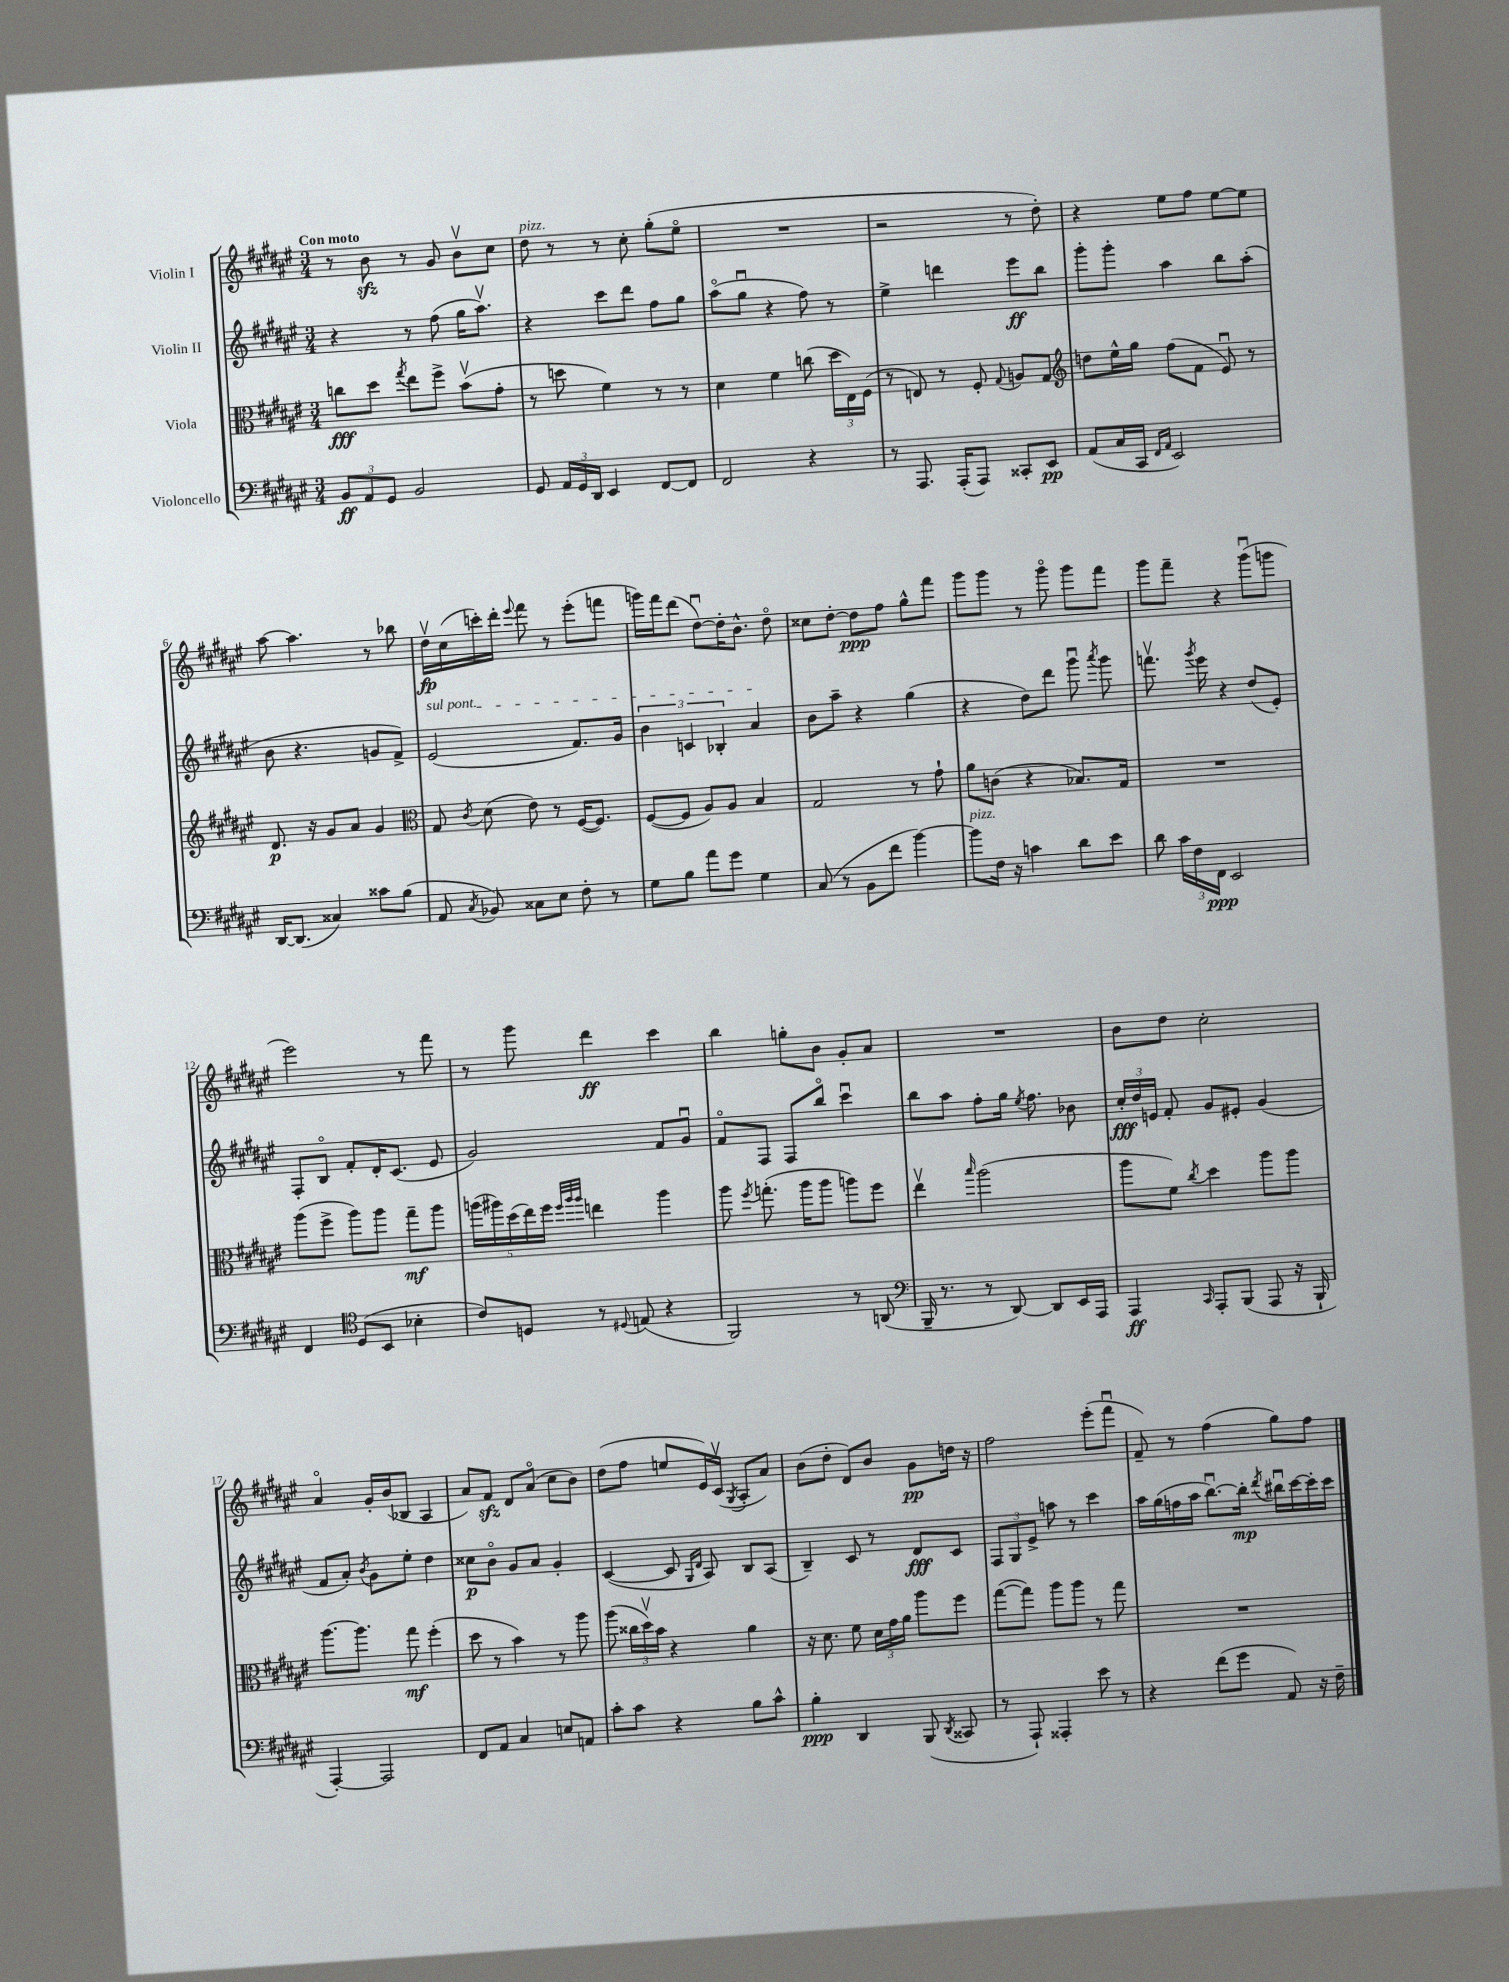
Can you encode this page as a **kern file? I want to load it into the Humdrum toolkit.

**kern	**dynam	**kern	**dynam	**kern	**dynam	**kern	**dynam
*part4	*part4	*part3	*part3	*part2	*part2	*part1	*part1
*staff4	*staff4	*staff3	*staff3	*staff2	*staff2	*staff1	*staff1
*I"Violoncello	*	*I"Viola	*	*I"Violin II	*	*I"Violin I	*
*clefF4	*	*clefC3	*	*clefG2	*	*clefG2	*
*k[f#c#g#d#a#e#]	*	*k[f#c#g#d#a#e#]	*	*k[f#c#g#d#a#e#]	*	*k[f#c#g#d#a#e#]	*
*M3/4	*	*M3/4	*	*M3/4	*	*M3/4	*
=1	=1	=1	=1	=1	=1	=1	=1
!	!	!	!	!	!	!LO:TX:a:B:t=Con moto	!
12BB/L	ff	8ccn\L	fff	4r	.	8r	.
12AA#/	.	.	.	.	.	.	.
.	.	8dd#\J	.	.	.	8bzz\	.
12GG#/J	.	.	.	.	.	.	.
.	.	8qgg#/	.	.	.	.	.
2BB/	.	8ee#\L	.	8r	.	8r	.
.	.	8ff#^\J	.	(8ff#\	.	8g#/	.
.	.	(8bv\L	.	16gg#\KL	.	8bv\L	.
.	.	.	.	8.aa#v\J)	.	.	.
.	.	8g#'\J	.	.	.	8cc#\J	.
=2	=2	=2	=2	=2	=2	=2	=2
!	!	!	!	!	!	!LO:TX:a:i:t=pizz.	!
8GG#/	.	8r	.	4r	.	8dd#\	.
24AA#/LL	.	8ddn\	.	.	.	8r	.
24GG#/	.	.	.	.	.	.	.
24DD#/JJ	.	.	.	.	.	.	.
4EE#/	.	4f#\)	.	8ccc#\L	.	8r	.
.	.	.	.	8ddd#\J	.	8cc#'\	.
[8FF#/L	.	8r	.	8ff#\L	.	(8gg#'\L	.
8FF#/J]	.	8r	.	8gg#\J	.	8ee#\J	.
=3	=3	=3	=3	=3	=3	=3	=3
2FF#/	.	4d#\	.	(8aa#\L	.	2.r	.
.	.	.	.	8gg#u\J	.	.	.
.	.	4f#\	.	4r	.	.	.
4r	.	(8ccn\	.	8ff#\)	.	.	.
.	.	24dd#\LL	.	8r	.	.	.
.	.	24E#\)	.	.	.	.	.
.	.	(24F#\JJ	.	.	.	.	.
=4	=4	=4	=4	=4	=4	=4	=4
8r	.	8r	.	4ee#^\	.	2r	.
8.AAA#/	.	8En/)	.	.	.	.	.
.	.	8r	.	4dddn\	.	.	.
(16AAA#'/KL	.	.	.	.	.	.	.
8AAA#/J)	.	8F#'/	.	.	.	.	.
.	.	8qqG#/	.	.	.	.	.
8CC##X'/L	.	8An/L	.	8eee#\L	ff	8r	.
8EE#/J	pp	8G#/J	.	8bb\J	.	8dd#'\)	.
=5	=5	=5	=5	=5	=5	=5	=5
*	*	*clefG2	*	*	*	*	*
(8AA#/L	.	8ddn\L	.	8ggg#'\L	.	4r	.
16C#/L	.	16ee#^^\L	.	8ggg#'\J	.	.	.
16CC#/JJ	.	16gg#\JJ	.	.	.	.	.
16qqFF#/LL	.	.	.	.	.	.	.
16qqAA#/JJ	.	.	.	.	.	.	.
2EE#/)	.	(8ff#\L	.	4aa#\	.	8ee#\L	.
.	.	8f#\J	.	.	.	8ff#\J	.
.	.	8e#u/)	.	8bb\L	.	[8ee#\L	.
.	.	8r	.	(8aa#'\J	.	8ee#\J]	.
!!LO:LB:g=z
=6	=6	=6	=6	=6	=6	=6	=6
[16DD#/KL	.	8.d#/	p	8b\	.	[8aa#\	.
(8.DD#/J]	.	.	.	.	.	.	.
.	.	.	.	4.r	.	4.aa#\]	.
.	.	16r	.	.	.	.	.
4C##X/)	.	8g#/L	.	.	.	.	.
.	.	8a#/J	.	.	.	.	.
8c##X\L	.	4g#/	.	8gn/L	.	8r	.
(8B\J	.	.	.	8f#^/J)	.	8bb-X\	.
=7	=7	=7	=7	=7	=7	=7	=7
*	*	*clefC3	*	*	*	*	*
!	!	!	!	!LO:TX:a:i:t=sul pont.	!	!	!
8AA#/	.	8G#/	.	(2e#/	.	16dd#v\LL	fp
.	.	.	.	.	.	(16cc#\	.
8qC#/	.	8qc#/	.	.	.	.	.
8BB-X/)	.	(8d#\	.	.	.	16cccn'\)	.
.	.	.	.	.	.	16ddd#'\JJ	.
.	.	.	.	.	.	8qqeee#/	.
8C##X\L	.	8e#\)	.	.	.	8fff#\	.
8E#\J	.	8r	.	.	.	8r	.
8F#'\	.	([16F#/KL	.	8.f#/L)	.	(8eee#'\L	.
.	.	8.F#/J])	.	.	.	.	.
8r	.	.	.	.	.	8fffn\J	.
.	.	.	.	16g#/Jk	.	.	.
=8	=8	=8	=8	=8	=8	=8	=8
8G#\L	.	([8F#/L	.	6b\	.	16gggn\LL)	.
.	.	.	.	.	.	16fff#\J	.
8B\J	.	8F#/J]	.	.	.	(8ddd#\J	.
.	.	.	.	6cn/	.	.	.
8a#\L	.	8A#/L)	.	.	.	[8dd#u\L)	.
.	.	.	.	6B-X'/	.	.	.
8g#\J	.	8A#/J	.	.	.	16dd#'\K]	.
.	.	.	.	.	.	8.b^^\J	.
4G#\	.	4B/	.	4a#/	.	.	.
.	.	.	.	.	.	8dd#\	.
=9	=9	=9	=9	=9	=9	=9	=9
(8C#/	.	2G#/	.	8b\L	.	8cc##X\L	.
8r	.	.	.	8aa#~\J	.	[8dd#'\J	.
8BB\L	.	.	.	4r	.	8dd#\L]	ppp
8f#\J	.	.	.	.	.	8ff#\J	.
[4b\)	.	8r	.	(4gg#\	.	8gg#^^\L	.
.	.	8g#`\	.	.	.	8fff#\J	.
=10	=10	=10	=10	=10	=10	=10	=10
!LO:TX:a:i:t=pizz.	!	!	!	!	!	!	!
8b\L]	.	8a#\L	.	4r	.	8ggg#\L	.
16F#\Jk	.	(8cn\J	.	.	.	8ggg#\J	.
16r	.	.	.	.	.	.	.
4cn\	.	4r	.	8dd#\L)	.	8r	.
.	.	.	.	8ddd#\J	.	8ggg#\	.
8d#\L	.	8.B-X/L)	.	8ggg#u\	.	8ggg#\L	.
.	.	.	.	8qaaa#/	.	.	.
8e#\J	.	.	.	8ggg#\	.	8fff#\J	.
.	.	16G#/Jk	.	.	.	.	.
=11	=11	=11	=11	=11	=11	=11	=11
8d#\	.	2.r	.	8.fffnv\	.	8ggg#\L	.
24c#\LL	.	.	.	.	.	8fff#~\J	.
24F#\	.	.	.	.	.	.	.
.	.	.	.	8qggg#/	.	.	.
.	.	.	.	16eee#\	.	.	.
24FF#\JJ	ppp	.	.	.	.	.	.
2EE#/	.	.	.	4r	.	4r	.
.	.	.	.	(8dd#/L	.	(8ggg#u\L	.
.	.	.	.	8e#'/J)	.	8gggn\J	.
!!LO:LB:g=z
=12	=12	=12	=12	=12	=12	=12	=12
4FF#/	.	(8aa#\L	.	8F#'/L	.	2eee#\)	.
.	.	8ff#^\J	.	8B/J	.	.	.
*clefC4	*	*	*	*	*	*	*
(8D#/L	.	8aa#\L)	.	8f#'/L	.	.	.
8BB/J	.	8aa#\J	.	16d#'/K	.	.	.
.	.	.	.	(8.c#/J	.	.	.
4B-X'\	.	8gg#~\L	mf	.	.	8r	.
.	.	8aa#\J	.	8e#/	.	8fff#\	.
=13	=13	=13	=13	=13	=13	=13	=13
8c#/L)	.	(20aan\LL	.	2g#/)	.	8r	.
.	.	20aa#X\)	.	.	.	.	.
.	.	(20dd#\	.	.	.	.	.
8Dn/J	.	.	.	.	.	8ggg#\	.
.	.	20ee#\)	.	.	.	.	.
.	.	20ff#\JJ	.	.	.	.	.
.	.	32qqff#/LLL	.	.	.	.	.
.	.	32qqaa#/	.	.	.	.	.
.	.	32qqaa#/JJJ	.	.	.	.	.
8r	.	4een\	.	.	.	4ddd#\	ff
8qqD#X/	.	.	.	.	.	.	.
(8En/	.	.	.	.	.	.	.
4r	.	4aa#\	.	8f#/L	.	4ccc#\	.
.	.	.	.	8g#u/J	.	.	.
=14	=14	=14	=14	=14	=14	=14	=14
2FF#/)	.	8aa#\	.	8f#/L	.	4bb\	.
.	.	8qff#/	.	.	.	.	.
.	.	(8.ggn'\	.	8F#/J	.	.	.
.	.	.	.	8F#/L	.	8ggn'\L	.
.	.	16aa#\KL	.	.	.	.	.
.	.	8aa#\J	.	8bb/J	.	8b\J	.
8r	.	8aan\L)	.	4ccc#u\	.	8g#'/L	.
(8AAn/	.	8ff#\J	.	.	.	8a#/J	.
=15	=15	=15	=15	=15	=15	=15	=15
*clefF4	*	*	*	*	*	*	*
16BBB~/	.	4ee#v\	.	8bb\L	.	2.r	.
8.r	.	.	.	.	.	.	.
.	.	.	.	8aa#\J	.	.	.
.	.	16qqbb/	.	.	.	.	.
8r	.	(2aa#\	.	8ff#'\L	.	.	.
[8DD#/)	.	.	.	16gg#\Jk	.	.	.
.	.	.	.	8qee#/	.	.	.
.	.	.	.	8.ff#\	.	.	.
8DD#/L]	.	.	.	.	.	.	.
16EE#/L	.	.	.	8b-X\	.	.	.
16AAA#/JJ	.	.	.	.	.	.	.
=16	=16	=16	=16	=16	=16	=16	=16
4AAA#/	ff	8aa#\L	.	24cc#'/LL	fff	8b\L	.
.	.	.	.	24dd#/	.	.	.
.	.	.	.	24en/JJ	.	.	.
.	.	8f#\J)	.	8f#'/	.	8dd#\J	.
16qqCC#/	.	8qcc#/	.	.	.	.	.
8AAA#'/L	.	4dd#\	.	8g#/L	.	2cc#'\	.
(8BBB/J	.	.	.	8e#X'/J	.	.	.
8AAA#/	.	8aa#\L	.	(4g#/	.	.	.
16r	.	8aa#\J	.	.	.	.	.
16BBB`/	.	.	.	.	.	.	.
!!LO:LB:g=z
=17	=17	=17	=17	=17	=17	=17	=17
[4AAA#'/)	.	[8.aa#\L	.	8f#/L	.	4a#/	.
.	.	.	.	8a#'/J)	.	.	.
.	.	8.aa#\J]	.	.	.	.	.
.	.	.	.	8qb/	.	.	.
2AAA#/]	.	.	.	8g#\L	.	16g#'/LL	.
.	.	.	.	.	.	(16b/J	.
.	.	8gg#\	mf	8ee#'\J	.	8B-X/J	.
.	.	(4ff#'\	.	4dd#\	.	4A#/	.
=18	=18	=18	=18	=18	=18	=18	=18
8FF#/L	.	8dd#\	.	8cc##X\L	p	8a#/L)	.
8AA#/J	.	8r	.	8b\J	.	8f#zz/J	.
4C#/	.	4b\)	.	8g#/L	.	8d#/L	.
.	.	.	.	8a#/J	.	(8a#/J	.
8En/L	.	8r	.	4g#'/	.	8cc#\L	.
8AAn/J	.	8aa#\	.	.	.	8b\J)	.
=19	=19	=19	=19	=19	=19	=19	=19
8c#'\L	.	(8aa#\	.	([4c#/	.	(8dd#\L	.
8c#\J	.	24cc##X\LL	.	.	.	8ff#\J	.
.	.	24dd#v\)	.	.	.	.	.
.	.	24b\JJ	.	.	.	.	.
4r	.	4r	.	8c#/]	.	8een/L	.
.	.	.	.	16qqG#/LL	.	.	.
.	.	.	.	16qqd#/JJ	.	.	.
.	.	.	.	8A#/)	.	16e#/L)	.
.	.	.	.	.	.	(16c#v/JJ	.
.	.	.	.	.	.	8qG#/	.
8B\L	.	4a#\	.	8B/L	.	8A#'/L	.
8c#^^\J	.	.	.	(8A#/J	.	8a#/J)	.
=20	=20	=20	=20	=20	=20	=20	=20
4B'\	ppp	16r	.	4B~/)	.	(8b\L	.
.	.	8.d#\	.	.	.	.	.
.	.	.	.	.	.	8dd#'\J	.
4DD#/	.	8f#\	.	8c#/	.	8d#/L)	.
.	.	24d#\LL	.	8r	.	8b/J	.
.	.	24g#\	.	.	.	.	.
.	.	24a#\JJ	.	.	.	.	.
(8BBB/	.	8aa#\L	.	8d#/L	fff	8g#\L	pp
8qDD#/	.	.	.	.	.	.	.
8CC##X/	.	8ff#\J	.	8c#/J	.	16ddn\Jk	.
.	.	.	.	.	.	16r	.
=21	=21	=21	=21	=21	=21	=21	=21
8r	.	([8gg#\L	.	12F#/L	.	2ff#\	.
.	.	.	.	12G#/	.	.	.
8AAA#`/)	.	8gg#\J])	.	.	.	.	.
.	.	.	.	12e#^/J	.	.	.
4AAA##X'/	.	8aa#\L	.	8aan\	.	.	.
.	.	8aa#\J	.	8r	.	.	.
8e#\	.	8r	.	4ccc#\	.	(8eee#'\L	.
8r	.	8gg#\	.	.	.	8fff#u\J	.
=22	=22	=22	=22	=22	=22	=22	=22
4r	.	2.r	.	16aa#\LL	.	8f#~/)	.
.	.	.	.	(16gg#\	.	.	.
.	.	.	.	16ffn\	.	8r	.
.	.	.	.	16aa#\JJ	.	.	.
(8f#\L	.	.	.	[8.bbu\L)	.	(4ff#\	.
8g#\J	.	.	.	.	.	.	.
.	.	.	.	16bb'\Jk]	mp	.	.
.	.	.	.	8qddd#/	.	.	.
8AA#/)	.	.	.	16bb#Xu\LL	.	8gg#\L)	.
.	.	.	.	[16ccc#\	.	.	.
16r	.	.	.	16ccc#'\]	.	8ff#\J	.
16F#~\	.	.	.	16ccc#\JJ	.	.	.
==	==	==	==	==	==	==	==
*-	*-	*-	*-	*-	*-	*-	*-
